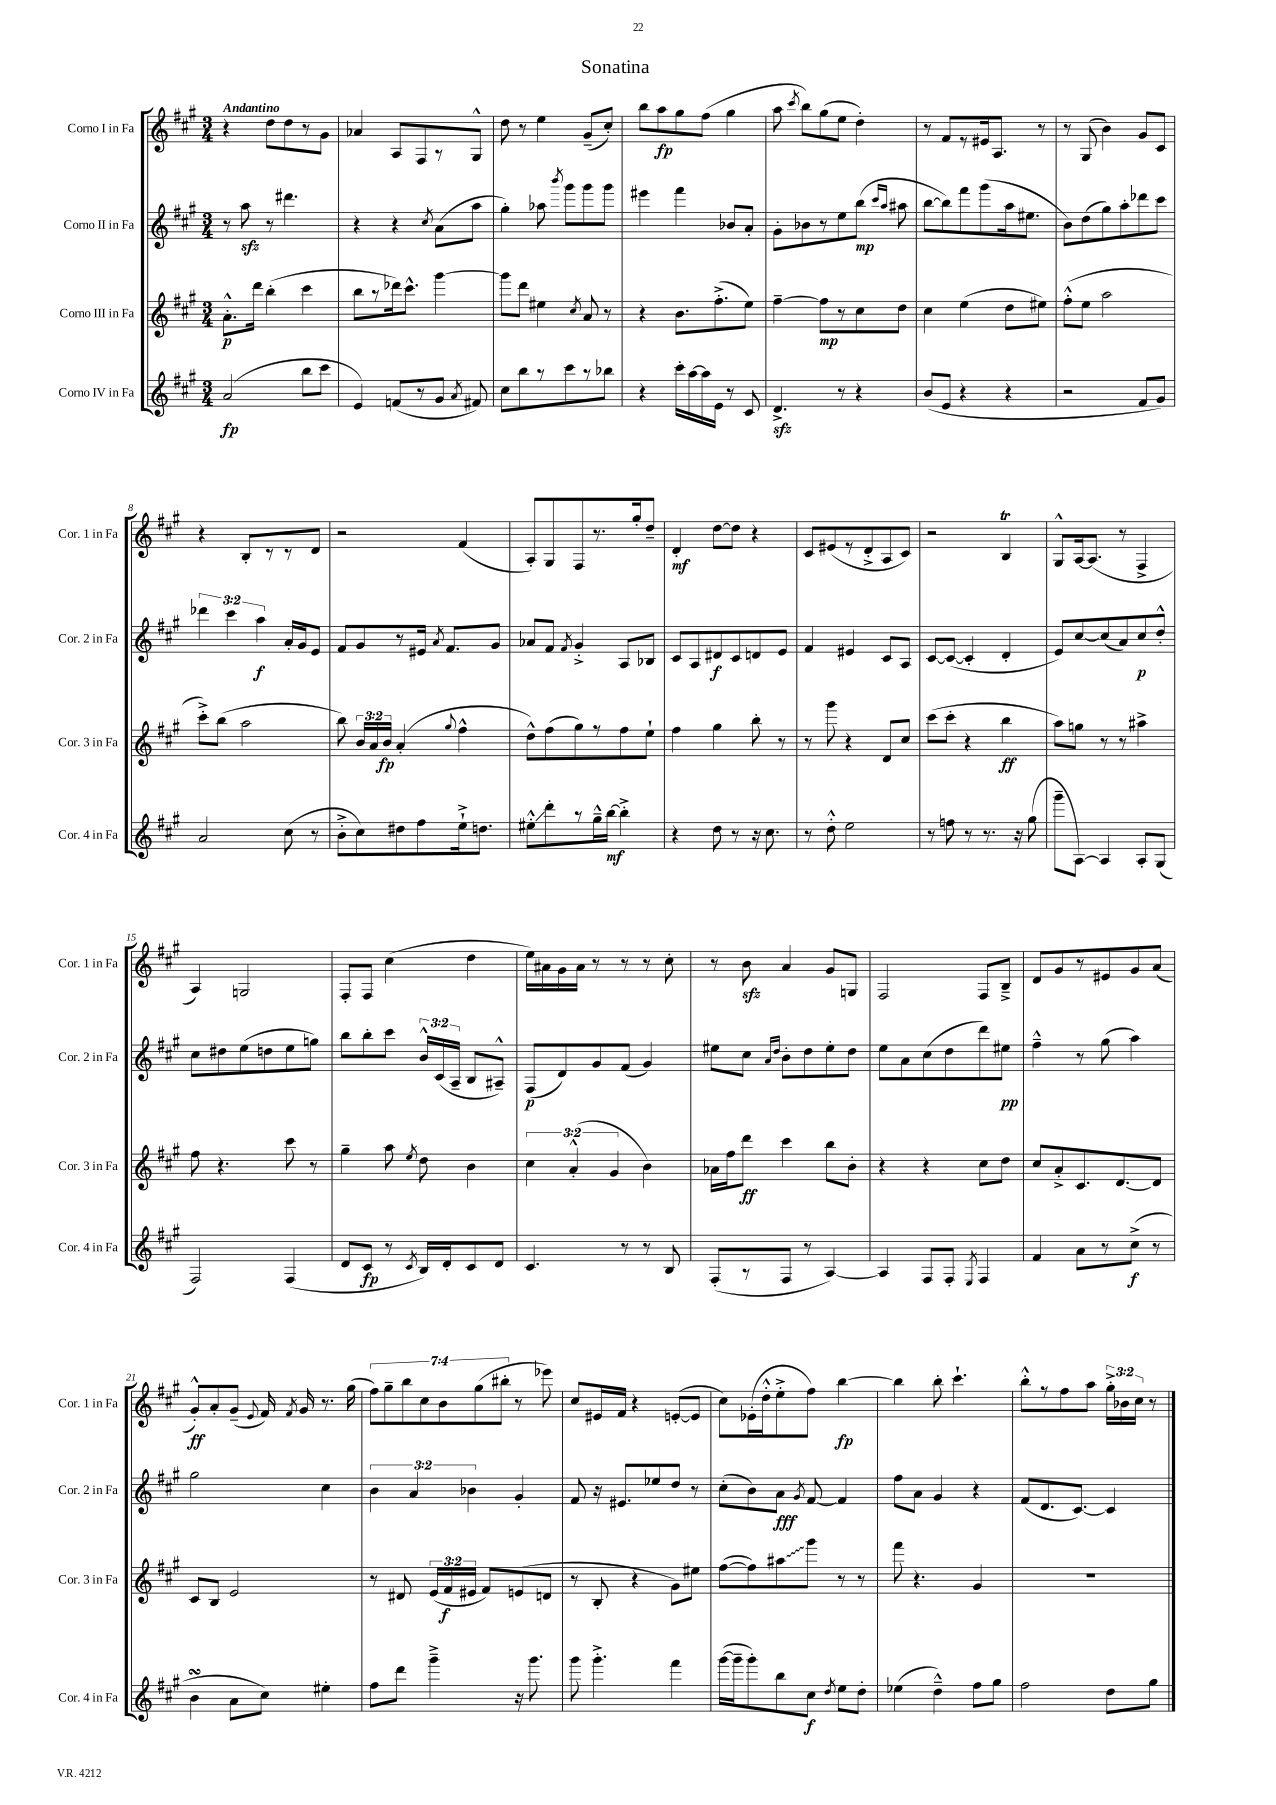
\header { title = "Sonatina" }
<<
\new StaffGroup <<
\new Staff = "s0" \with { instrumentName = "Corno I in Fa" shortInstrumentName = "Cor. 1 in Fa" } {
    \clef treble \key a \major \numericTimeSignature \time 3/4 \override Staff.TupletNumber.text = #tuplet-number::calc-fraction-text \tempo "Andantino"
    \autoBeamOff r4 d''8[ d''8 r8 gis'8] |
    aes'4 a8[ fis8 r8 gis8]-^ |
    d''8 r8 e''4 gis'8[--( cis''8]-.) |
    b''8[ a''8\fp gis''8 fis''8]( gis''4 |
    a''8 \acciaccatura { cis'''8 } b''8[) gis''8( e''8] d''4-.) |
    r8 fis'8[ r8 eis'16 a8.] r8 |
    r8 gis8( b'4) gis'8[ cis'8] |
    r4 b8[-. r8 r8 d'8] |
    r2 fis'4( |
    a8[-.) gis8 fis8 r8. gis''16-. d''8]-- |
    d'4-.\mf d''8[~ d''8] r4 |
    cis'8[ eis'8( r8 d'8-.-> a8 cis'8]) |
    r2 b4\trill |
    gis8[-^ a16~ a8.]( r8 fis4-> |
    a4) g2 |
    fis8[-. fis8] cis''4( d''4 |
    e''16[) ais'16 gis'16 ais'16] r8 r8 r8 cis''8-. |
    r8 b'8\sfz a'4 gis'8[ g8] |
    fis2 fis8[ b8]---> |
    d'8[ gis'8 r8 eis'8 gis'8 a'8]( |
    gis'8[-.-^\ff) a'8-. gis'8]--( \appoggiatura { e'8 } fis'16) \acciaccatura { fis'8 } gis'16 r8. gis''16( |
    \tuplet 7/4 { fis''8[) gis''8-- b''8 cis''8 b'8 gis''8( bis''8]-. } r8 ees'''8) |
    cis''8[ eis'16 fis'16] r4 e'8[~-.( e'8] |
    cis''8[) ees'16-.( d''16-.-^ e''8-.-> fis''8]) b''4~\fp |
    b''4 b''8-. cis'''4.-! |
    b''8[-.-^ r8 fis''8 a''8] \tuplet 3/2 { gis''16[-.-> bes'16 cis''16] } r8 \bar "|." |
}
\new Staff = "s1" \with { instrumentName = "Corno II in Fa" shortInstrumentName = "Cor. 2 in Fa" } {
    \clef treble \key a \major \numericTimeSignature \time 3/4 \override Staff.TupletNumber.text = #tuplet-number::calc-fraction-text
    \autoBeamOff r8 a''8\sfz r8 dis'''4. |
    r4 r4 \acciaccatura { cis''8 } a'8[( a''8] |
    gis''4-.) aes''8 \acciaccatura { b'''8 } gis'''8[ gis'''8 gis'''8] |
    eis'''4 fis'''4 bes'8[ a'8]-. |
    gis'8[-. bes'8 r8 e''8 b''8]\mp( \grace { cis'''16[ a''16] } ais''8 |
    b''8[~ b''8) fis'''8 gis'''8( a''16 eis''8.] |
    b'8[) d''8( gis''8) a''8-. des'''8 cis'''8] |
    \tuplet 3/2 { des'''4 cis'''4 a''4\f } a'16[-. gis'16 e'8] |
    fis'8[ gis'8 r8 eis'16] \acciaccatura { a'8 } fis'8.[ gis'8] |
    aes'8[ fis'8] \acciaccatura { fis'8 } gis'4-.-> a8[ bes8] |
    cis'8[ a8 dis'8\f cis'8 d'8 e'8] |
    fis'4 eis'4 cis'8[ a8] |
    cis'8[~ cis'8]~( cis'4-. d'4-. |
    e'8[) cis''8~ cis''8( a'8) cis''8\p d''8]-.-^ |
    cis''8[ dis''8 e''8( d''8 e''8 g''8]) |
    b''8[ b''8-. cis'''8] \tuplet 3/2 { b'16[-^ cis'16( a16]-- } b8[ ais8]---^) |
    fis8[\p( d'8) gis'8 fis'8]( gis'4) |
    eis''8[ cis''8] \grace { a'16[ d''16] } b'8[-. d''8 eis''8-. d''8] |
    e''8[ a'8 cis''8( d''8 d'''8) eis''8]\pp |
    fis''4---^ r8 gis''8( a''4) |
    gis''2 cis''4 |
    \tuplet 3/2 { b'4 a'4 bes'4 } gis'4-. |
    fis'8 r16 eis'8.[ ees''8 d''8] r8 |
    cis''8[-.( b'8) a'8]\fff \acciaccatura { gis'8 } fis'8~ fis'4 |
    fis''8[ a'8] gis'4 r4 |
    fis'8[( d'8. cis'8.]~) cis'4 \bar "|." |
}
\new Staff = "s2" \with { instrumentName = "Corno III in Fa" shortInstrumentName = "Cor. 3 in Fa" } {
    \clef treble \key a \major \numericTimeSignature \time 3/4 \override Staff.TupletNumber.text = #tuplet-number::calc-fraction-text
    \autoBeamOff a'8.[-.-^\p d'''16] b''4-.( cis'''4 |
    b''8[ r8 des'''16) cis'''8.]-^ gis'''4~ |
    gis'''8[ d'''8] eis''4 \acciaccatura { cis''8 } a'8 r8 |
    r4 b'8.[ fis''8.-.->( e''8]) |
    fis''4~-- fis''8[\mp r8 cis''8 d''8] |
    cis''4 e''4( d''8[ eis''8]) |
    fis''8[-.-^( e''8] a''2 |
    cis'''8[-.->) b''8]( a''2 |
    b''8) \tuplet 3/2 { b'16[ a'16 b'16]\fp } a'4-.( \appoggiatura { gis''8 } fis''4-^ |
    d''8[-^) fis''8( gis''8) r8 fis''8 e''8]-! |
    fis''4 gis''4 b''8-. r8 |
    r8 gis'''8 r4 d'8[ cis''8] |
    cis'''8[( cis'''8]-. r4 b''4\ff |
    a''8[) g''8] r8 r8 ais''4-> |
    fis''8 r4. cis'''8 r8 |
    gis''4-- a''8 \acciaccatura { e''8 } d''8 b'4 |
    \tuplet 3/2 { cis''4 a'4-.-^( gis'4 } b'4) |
    aes'16[ fis''16 d'''8]\ff cis'''4 b''8[ b'8]-. |
    r4 r4 cis''8[ d''8] |
    cis''8[ a'8-.-> cis'8. d'8.~ d'8] |
    cis'8[ b8] e'2 |
    r8 dis'8 \tuplet 3/2 { e'16[( fis'16\f eis'16] } fis'8[) e'8( d'8] |
    r8 b8-. r4 gis'8[) eis''8] |
    fis''8[~( fis''8) \once \override Glissando.style = #'zigzag ais''8\glissando gis'''8] r8 r8 |
    fis'''8 r4. gis'4 |
    R2. \bar "|." |
}
\new Staff = "s3" \with { instrumentName = "Corno IV in Fa" shortInstrumentName = "Cor. 4 in Fa" } {
    \clef treble \key a \major \numericTimeSignature \time 3/4
    \autoBeamOff a'2\fp( b''8[ cis'''8] |
    e'4) f'8[( r8 gis'8] \acciaccatura { a'8 } fis'8) |
    cis''8[ b''8 r8 cis'''8 r8 bes''8] |
    r4 cis'''16[-. a''16~ a''16 e'16] r8 cis'8 |
    d'4.->\sfz r8 r4 |
    b'8[( e'8] r4 r4 |
    r2 fis'8[ gis'8]) |
    a'2 cis''8( r8 |
    b'8[-.-> cis''8) dis''8 fis''8 e''16-!-> d''8.] |
    eis''8[-.-^\glissando d'''8-. r8 gis''16---^ b''16]~\mf b''4-.-> |
    r4 d''8 r8 r16 cis''8. |
    r8 d''8-.-^ e''2 |
    r8 f''8 r8 r8. r16 gis''8( |
    gis'''8[-- a8]~) a4 a8[-. gis8]( |
    fis2) fis4( |
    d'8[ cis'8]\fp r8 \acciaccatura { cis'8 } b16[) d'16-. cis'8 d'8] |
    cis'4. r8 r8 b8 |
    fis8[-.( r8 fis8] r8 a4~) |
    a4 fis8[ fis8]-. \acciaccatura { e8 } fis4 |
    fis'4 a'8[ r8 cis''8]->\f( r8 |
    b'4\turn a'8[ cis''8]) eis''4-. |
    fis''8[ d'''8] gis'''4---> r16 gis'''8. |
    gis'''8 gis'''4.-.-> fis'''4 |
    gis'''16[~( gis'''16-- gis'''8-.) b''8 cis''8]\f \acciaccatura { d''8 } e''8[ d''8]-. |
    ees''4( d''4---^) fis''8[ gis''8] |
    fis''2 d''8[ gis''8] \bar "|." |
}
>>
>>
